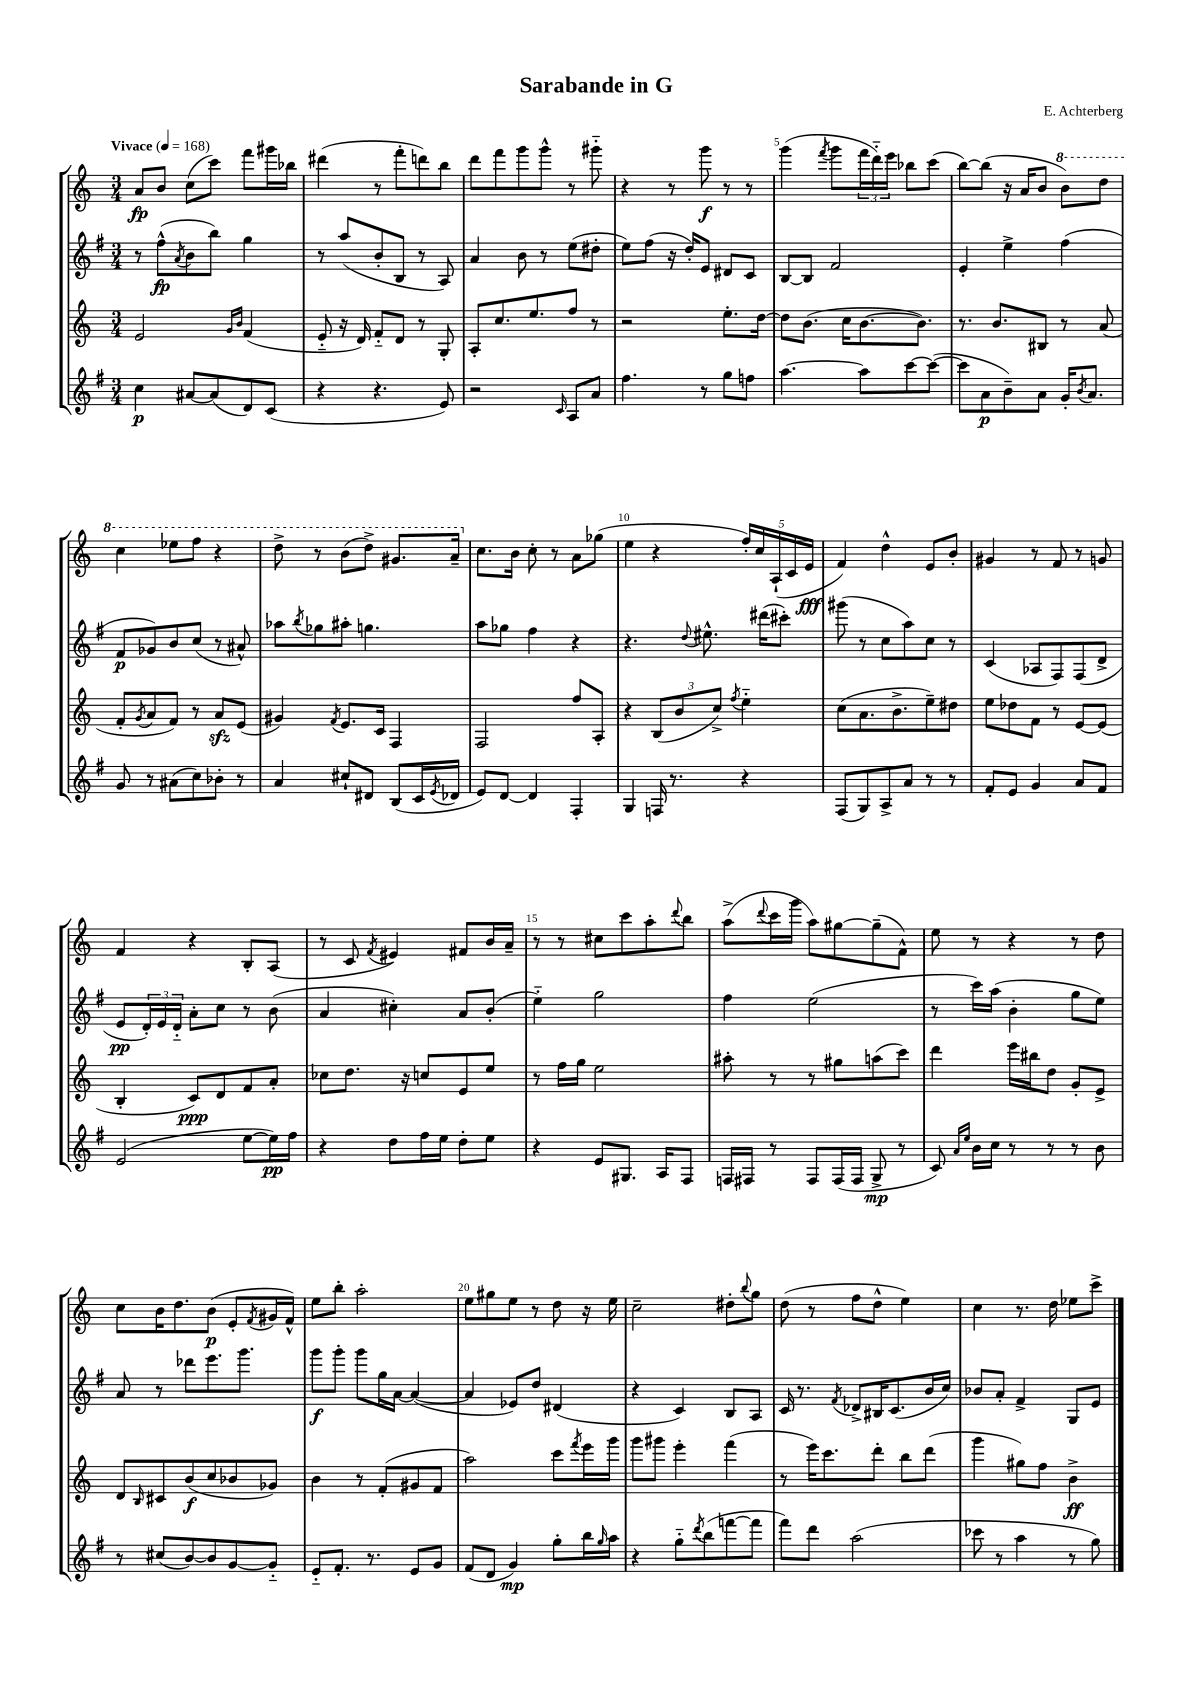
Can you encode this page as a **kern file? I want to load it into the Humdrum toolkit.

**kern	**dynam	**kern	**dynam	**kern	**dynam	**kern	**dynam
*part4	*part4	*part3	*part3	*part2	*part2	*part1	*part1
*staff4	*staff4	*staff3	*staff3	*staff2	*staff2	*staff1	*staff1
*clefG2	*	*clefG2	*	*clefG2	*	*clefG2	*
*k[f#]	*	*k[]	*	*k[f#]	*	*k[]	*
*M3/4	*	*M3/4	*	*M3/4	*	*M3/4	*
*MM168	*	*MM168	*	*MM168	*	*MM168	*
=1	=1	=1	=1	=1	=1	=1	=1
!	!	!	!	!	!	!LO:TX:a:B:t=Vivace	!
4cc\	p	2e/	.	8r	.	8a/L	fp
.	.	.	.	(8ff#^^\L	fp	8b/J	.
.	.	.	.	8qa/	.	.	.
[8a#X/L	.	.	.	8b\	.	(8cc\L	.
(8a#/]	.	.	.	8bb\J)	.	8ccc\J)	.
.	.	16qqg/LL	.	.	.	.	.
.	.	16qqb/JJ	.	.	.	.	.
8d/)	.	(4f/	.	4gg\	.	8fff\L	.
(8c/J	.	.	.	.	.	16ggg#X\L	.
.	.	.	.	.	.	16bb-X\JJ	.
=2	=2	=2	=2	=2	=2	=2	=2
4r	.	8e/	.	8r	.	(4ddd#X\	.
.	.	16r	.	(8aa/L	.	.	.
.	.	16d/)	.	.	.	.	.
4.r	.	8f/L	.	8b'/	.	8r	.
.	.	8d/J	.	8B/J	.	8fff'\L	.
.	.	8r	.	8r	.	8dddn\)	.
8e/)	.	8G'/	.	8A/)	.	8bb\J	.
=3	=3	=3	=3	=3	=3	=3	=3
2r	.	8A'/L	.	4a/	.	8ddd\L	.
.	.	8.cc/	.	.	.	8fff\	.
.	.	.	.	8b\	.	8ggg\	.
.	.	8.ee/	.	.	.	.	.
.	.	.	.	8r	.	8ggg^^\J	.
16qqc/	.	.	.	.	.	.	.
8A/L	.	8ff/J	.	(8ee\L	.	8r	.
8a/J	.	8r	.	8dd#X'\J	.	8ggg#X\	.
=4	=4	=4	=4	=4	=4	=4	=4
4.ff#\	.	2r	.	8ee\L)	.	4r	.
.	.	.	.	(8ff#\J	.	.	.
.	.	.	.	16r	.	8r	.
.	.	.	.	16dd'/KL)	.	.	.
8r	.	.	.	8e/J	.	8ggg\	f
8gg\L	.	8.ee'\L	.	8d#X/L	.	8r	.
8ffn\J	.	.	.	8c/J	.	8r	.
.	.	[16dd\Jk	.	.	.	.	.
=5	=5	=5	=5	=5	=5	=5	=5
[4.aa\	.	8dd\L]	.	[8B/L	.	(4ggg\	.
.	.	(8.b\J	.	8B/J]	.	.	.
.	.	.	.	.	.	8qfff/	.
.	.	.	.	2f#/	.	8ggg\L	.
.	.	16cc\KL	.	.	.	.	.
8aa\L]	.	[8.b\	.	.	.	24fff\L	.
.	.	.	.	.	.	24ddd\)	.
.	.	.	.	.	.	24eee\JJ	.
[8ccc\	.	.	.	.	.	8bb-X\L	.
.	.	8.b\J])	.	.	.	.	.
(8ccc\J_	.	.	.	.	.	(8ccc\J	.
=6	=6	=6	=6	=6	=6	=6	=6
8ccc\L]	.	8.r	.	4e'/	.	[8bb\L)	.
8a\	p	.	.	.	.	(8bb\J]	.
.	.	8.b/L	.	.	.	.	.
8b~\)	.	.	.	4ee^\	.	16r	.
.	.	.	.	.	.	16a/KL	.
8a\J	.	8B#X/J	.	.	.	8b/J	.
*	*	*	*	*	*	*8va	*
16g'/KL	.	8r	.	(4ff#\	.	8bb\L)	.
8qb/	.	.	.	.	.	.	.
8.a/J	.	.	.	.	.	.	.
.	.	(8a/	.	.	.	8ddd\J	.
!!LO:LB:g=z
=7	=7	=7	=7	=7	=7	=7	=7
8g/	.	8f'/L	.	8f#/L	p	4ccc\	.
.	.	8qg/	.	.	.	.	.
8r	.	8a/	.	8g-X/)	.	.	.
(8a#X\L	.	8f/J)	.	8b/	.	8eee-X\L	.
8cc\)	.	8r	.	(8cc/J	.	8fff\J	.
8b-X'\J	.	8azz/L	.	8r	.	4r	.
8r	.	(8e/J	.	8a#X^^/)	.	.	.
=8	=8	=8	=8	=8	=8	=8	=8
4a/	.	4g#X/)	.	8aa-X\L	.	8ddd^\	.
.	.	.	.	8qbb/	.	.	.
.	.	.	.	8gg-X\	.	8r	.
.	.	8qf/	.	.	.	.	.
8cc#X`/L	.	8.e/L	.	8aa#X'\J	.	(8bb\L	.
8d#X/J	.	.	.	4.ggn\	.	8ddd^\J)	.
.	.	16c/Jk	.	.	.	.	.
(8B/L	.	4F/	.	.	.	8.gg#X/L	.
16c/L	.	.	.	.	.	.	.
8qe/	.	.	.	.	.	.	.
16d-X/JJ	.	.	.	.	.	16aa~/Jk	.
=9	=9	=9	=9	=9	=9	=9	=9
*	*	*	*	*	*	*X8va	*
8e/L)	.	2F/	.	8aa\L	.	8.cc\L	.
[8d/J	.	.	.	8gg-X\J	.	.	.
.	.	.	.	.	.	16b\Jk	.
4d/]	.	.	.	4ff#\	.	8cc'\	.
.	.	.	.	.	.	8r	.
4F#'/	.	8ff/L	.	4r	.	8a\L	.
.	.	8A'/J	.	.	.	(8gg-X\J	.
=10	=10	=10	=10	=10	=10	=10	=10
4G/	.	4r	.	4.r	.	4ee\	.
16Fn/	.	(12B/L	.	.	.	4r	.
8.r	.	.	.	.	.	.	.
.	.	12b/	.	.	.	.	.
.	.	.	.	8qqdd/	.	.	.
.	.	.	.	8.ee#X^^\	.	.	.
.	.	12cc^/J)	.	.	.	.	.
.	.	8qff/	.	.	.	.	.
4r	.	4ee\	.	.	.	20ff'/LL)	.
.	.	.	.	.	.	20cc/	.
.	.	.	.	(16ddd#X\KL	.	.	.
.	.	.	.	.	.	(20A`/	.
.	.	.	.	8ccc#X'\J)	.	.	.
.	.	.	.	.	.	20c/	.
.	.	.	.	.	.	20e/JJ	fff
=11	=11	=11	=11	=11	=11	=11	=11
(8F#/L	.	(8cc\L	.	(8ggg#X\	.	4f/)	.
8G/)	.	8.a\	.	8r	.	.	.
8A^/	.	.	.	8cc\L	.	4dd^^\	.
.	.	8.b^\	.	.	.	.	.
8a/J	.	.	.	8aa\)	.	.	.
8r	.	8ee~\)	.	8cc\J	.	8e/L	.
8r	.	8dd#X\J	.	8r	.	8b'/J	.
=12	=12	=12	=12	=12	=12	=12	=12
8f#'/L	.	8ee\L	.	(4c/	.	4g#X/	.
8e/J	.	8dd-X\	.	.	.	.	.
4g/	.	8f\J	.	8A-X/L	.	8r	.
.	.	8r	.	8F#/)	.	8f/	.
8a/L	.	[8e/L	.	(8F#/	.	8r	.
8f#/J	.	(8e/J]	.	8d^/J	.	8gn/	.
!!LO:LB:g=z
=13	=13	=13	=13	=13	=13	=13	=13
(2e/	.	4B'/	.	8e/L	pp	4f/	.
.	.	.	.	24d'/L)	.	.	.
.	.	.	.	24e/	.	.	.
.	.	.	.	24d/JJ	.	.	.
.	.	8c/L)	ppp	8a'\L	.	4r	.
.	.	8d/	.	8cc\J	.	.	.
[8ee\L	.	8f/	.	8r	.	8B'/L	.
16ee\L])	pp	8a'/J	.	(8b\	.	(8A/J	.
16ff#\JJ	.	.	.	.	.	.	.
=14	=14	=14	=14	=14	=14	=14	=14
4r	.	8cc-X\L	.	4a/	.	8r	.
.	.	8.dd\J	.	.	.	8c/	.
.	.	.	.	.	.	8qf/	.
8dd\L	.	.	.	4cc#X'\)	.	4e#X/)	.
.	.	16r	.	.	.	.	.
16ff#\L	.	8ccn/L	.	.	.	.	.
16ee\JJ	.	.	.	.	.	.	.
8dd'\L	.	8e/	.	8a/L	.	8f#X/L	.
8ee\J	.	8ee/J	.	(8b'/J	.	16b/L	.
.	.	.	.	.	.	16a~/JJ	.
=15	=15	=15	=15	=15	=15	=15	=15
4r	.	8r	.	4ee\)	.	8r	.
.	.	16ff\LL	.	.	.	8r	.
.	.	16gg\JJ	.	.	.	.	.
8e/L	.	2ee\	.	2gg\	.	8cc#X\L	.
8.G#X/J	.	.	.	.	.	8ccc\	.
.	.	.	.	.	.	8aa'\	.
16A/KL	.	.	.	.	.	.	.
.	.	.	.	.	.	8qqddd/	.
8F#/J	.	.	.	.	.	8bb\J	.
=16	=16	=16	=16	=16	=16	=16	=16
16Fn/LL	.	8aa#X'\	.	4ff#\	.	(8aa^\L	.
16F#X/JJ	.	.	.	.	.	.	.
.	.	.	.	.	.	8qqddd/	.
8r	.	8r	.	.	.	16ccc\L	.
.	.	.	.	.	.	16ggg\JJ	.
8F#/L	.	8r	.	(2ee\	.	8aa\L)	.
(16F#/L	.	8gg#X\L	.	.	.	[8gg#X\	.
16F#/JJ	.	.	.	.	.	.	.
8G^/	mp	(8aan\	.	.	.	(8gg#~\]	.
8r	.	8ccc\J)	.	.	.	8f^^\J)	.
=17	=17	=17	=17	=17	=17	=17	=17
8c/)	.	4ddd\	.	8r	.	8ee\	.
16qqa/LL	.	.	.	.	.	.	.
16qqee/JJ	.	.	.	.	.	.	.
16b\LL	.	.	.	16ccc\LL)	.	8r	.
16cc\JJ	.	.	.	(16aa\JJ	.	.	.
8r	.	16eee\LL	.	4b'\	.	4r	.
.	.	16bb#X\J	.	.	.	.	.
8r	.	8dd\J	.	.	.	.	.
8r	.	8g'/L	.	8gg\L	.	8r	.
8b\	.	8e^/J	.	8ee\J)	.	8dd\	.
!!LO:LB:g=z
=18	=18	=18	=18	=18	=18	=18	=18
8r	.	8d/L	.	8a/	.	8cc\L	.
.	.	16qqB/	.	.	.	.	.
(8cc#X/L	.	8c#X/	.	8r	.	16b\K	.
.	.	.	.	.	.	8.dd\	.
[8b/)	.	(8b/	f	8ddd-X\L	.	.	.
8b/]	.	8cc/	.	8.eee\	.	(8b\J	p
[8g/	.	8b-X/	.	.	.	8e'/L	.
.	.	.	.	8.ggg\J	.	.	.
.	.	.	.	.	.	8qf/	.
8g/J]	.	8g-X/J)	.	.	.	16g#X/L	.
.	.	.	.	.	.	16f^^/JJ)	.
=19	=19	=19	=19	=19	=19	=19	=19
8e/L	.	4b\	.	8ggg\L	f	8ee\L	.
8.f#'/J	.	.	.	8ggg'\J	.	8bb'\J	.
.	.	8r	.	8ggg\L	.	2aa'\	.
8.r	.	.	.	.	.	.	.
.	.	(8f'/L	.	16gg\L	.	.	.
.	.	.	.	[16a\JJ	.	.	.
8e/L	.	8g#X/	.	(4a/_	.	.	.
8g/J	.	8f/J	.	.	.	.	.
=20	=20	=20	=20	=20	=20	=20	=20
(8f#/L	.	2aa\)	.	4a/]	.	8ee\L	.
8d/J	.	.	.	.	.	8gg#X\	.
4g/)	mp	.	.	8e-X/L)	.	8ee\J	.
.	.	.	.	8dd/J	.	8r	.
8gg'\L	.	8ccc\L	.	(4d#X/	.	8dd\	.
.	.	8qfff/	.	.	.	.	.
16bb\L	.	16eee\L	.	.	.	16r	.
16qqgg/	.	.	.	.	.	.	.
16aa\JJ	.	16ggg\JJ	.	.	.	16ee\	.
=21	=21	=21	=21	=21	=21	=21	=21
4r	.	8ggg\L	.	4r	.	2cc~\	.
.	.	8ggg#X\J	.	.	.	.	.
8gg\L	.	4eee'\	.	4c/)	.	.	.
8qddd/	.	.	.	.	.	.	.
(8bb\	.	.	.	.	.	.	.
[8fffn\	.	(4fff\	.	8B/L	.	8dd#X'\L	.
.	.	.	.	.	.	8qqbb/	.
8fff\J]	.	.	.	8A/J	.	8gg\J	.
=22	=22	=22	=22	=22	=22	=22	=22
8fff#\L)	.	8r	.	16c/	.	(8dd\	.
.	.	.	.	8.r	.	.	.
8ddd\J	.	16eee\KL)	.	.	.	8r	.
.	.	8.ccc\	.	.	.	.	.
.	.	.	.	8qf#/	.	.	.
(2aa\	.	.	.	8d-X^/L	.	8ff\L	.
.	.	8ddd'\J	.	16B#X/K	.	8dd^^\J	.
.	.	.	.	(8.c/	.	.	.
.	.	8bb\L	.	.	.	4ee\)	.
.	.	(8ddd\J	.	16b/L	.	.	.
.	.	.	.	16cc/JJ)	.	.	.
=23	=23	=23	=23	=23	=23	=23	=23
8ccc-X\	.	4ggg\	.	8b-X/L	.	4cc\	.
8r	.	.	.	8a'/J	.	.	.
4aa\	.	8gg#X\L)	.	4f#^/	.	8.r	.
.	.	8ff\J	.	.	.	.	.
.	.	.	.	.	.	16dd\	.
8r	.	4b^\	ff	8G/L	.	8ee-X\L	.
8gg\)	.	.	.	8e/J	.	8ccc^\J	.
==	==	==	==	==	==	==	==
*-	*-	*-	*-	*-	*-	*-	*-
